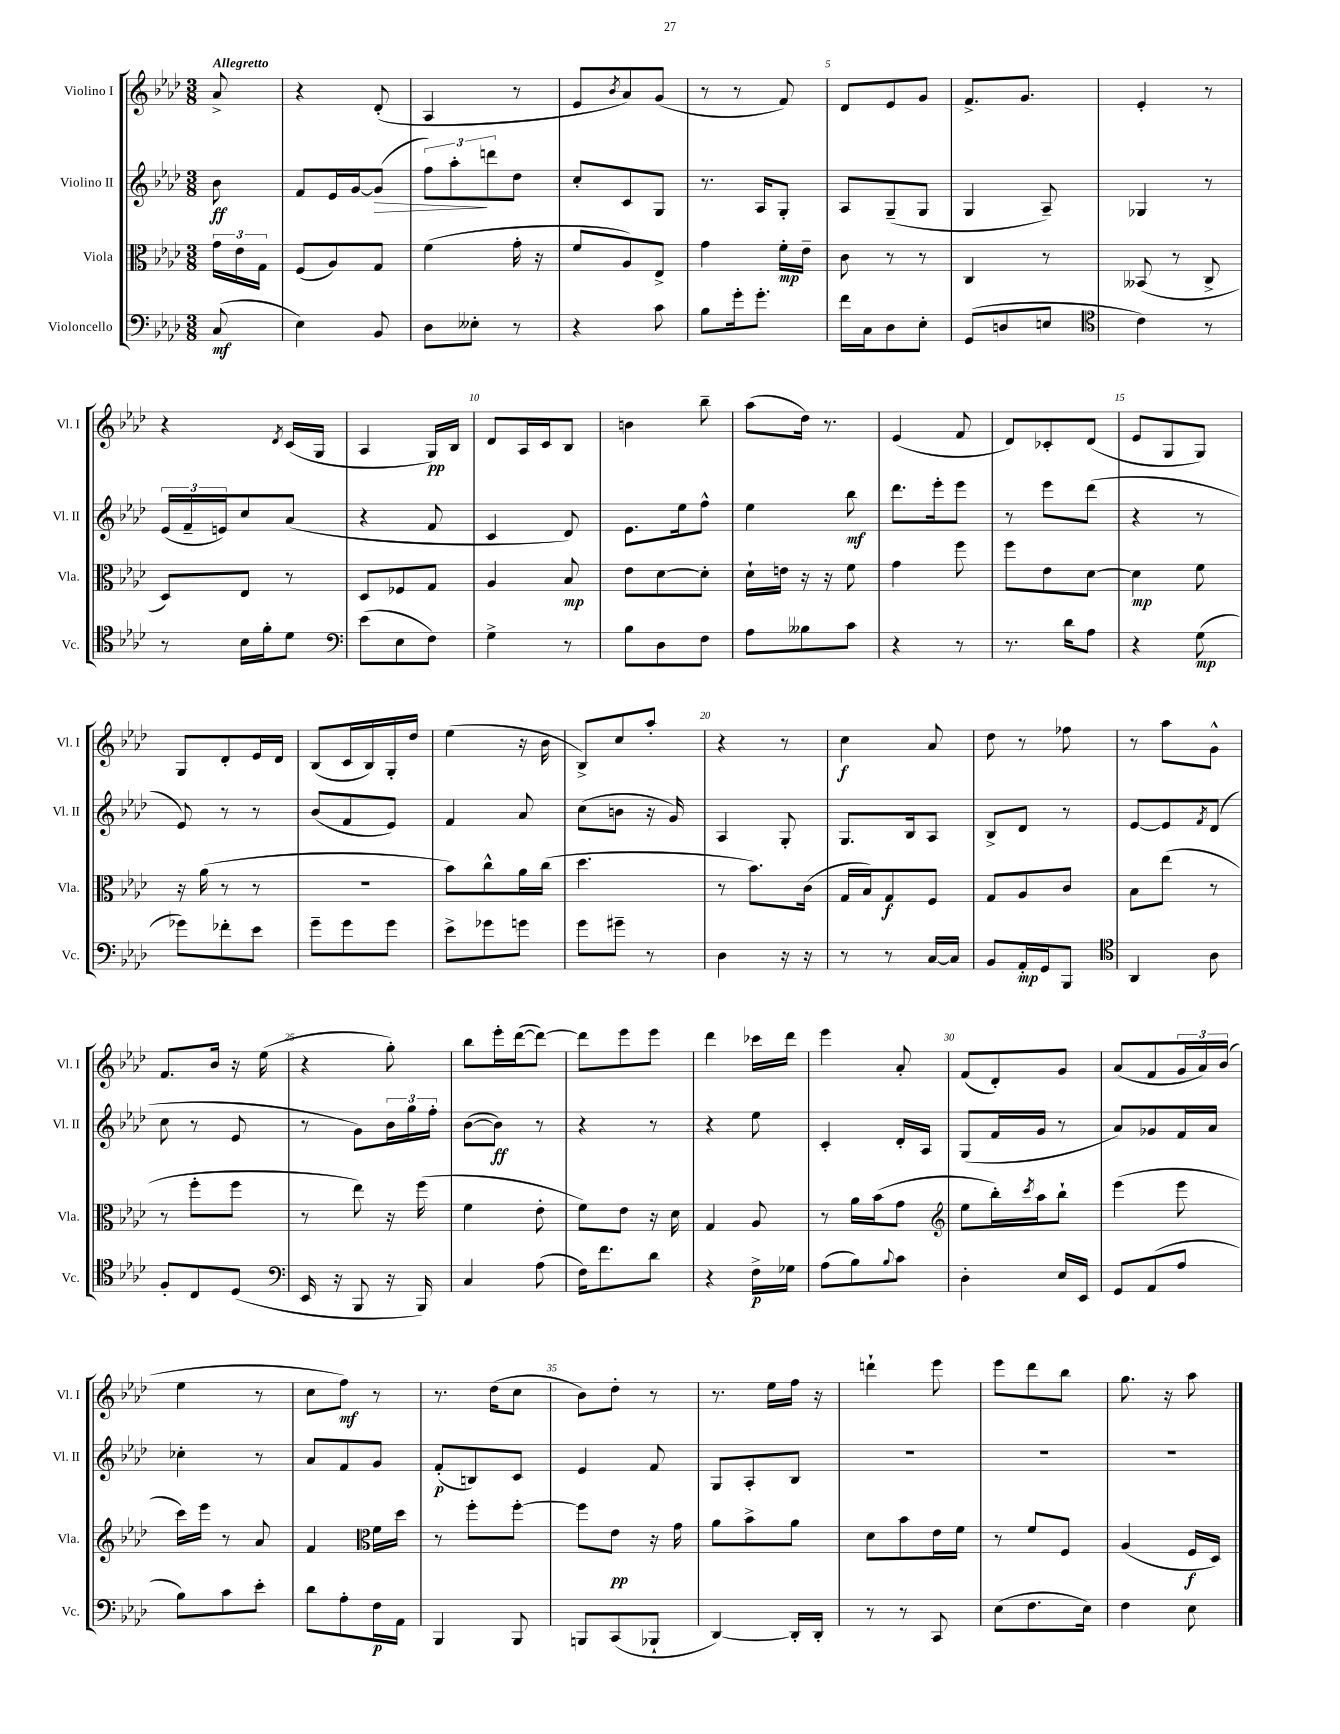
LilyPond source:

<<
\new StaffGroup <<
\new Staff = "s0" \with { instrumentName = "Violino I" shortInstrumentName = "Vl. I" } {
    \clef treble \key aes \major \numericTimeSignature \time 3/8 \partial 8 \tempo "Allegretto"
    aes'8-> |
    r4 des'8-.( |
    aes4 r8 |
    ees'8 \acciaccatura { bes'8 } aes'8) g'8( |
    r8 r8 f'8) |
    des'8 ees'8 g'8 |
    f'8.-> g'8. |
    ees'4-. r8 |
    r4 \acciaccatura { des'8 } c'16( g16 |
    aes4 g16\pp) bes16 |
    des'8 aes16 c'16 bes8 |
    b'4 bes''8-- |
    aes''8( des''16) r8. |
    ees'4( f'8 |
    des'8) ces'8-. des'8( |
    ees'8 g8 g8) |
    g8 des'8-. ees'16 des'16 |
    bes8( c'16 bes16) g16-. des''16 |
    ees''4( r16 bes'16 |
    bes8->) c''8 aes''8-. |
    r4 r8 |
    c''4\f aes'8 |
    des''8 r8 fes''8 |
    r8 aes''8 g'8-^ |
    f'8. bes'16 r16 ees''16( |
    r4 g''8-.) |
    bes''8 ees'''16-. des'''16~( des'''8~) |
    des'''8 ees'''8 ees'''8 |
    des'''4 ces'''16 des'''16 |
    ees'''4 aes'8-. |
    f'8( des'8-.) g'8 |
    aes'8( f'8 \tuplet 3/2 { g'16 aes'16) bes'16( } |
    ees''4 r8 |
    c''8 f''8\mf) r8 |
    r8. des''16( c''8 |
    bes'8) des''8-. r8 |
    r8. ees''16 f''16 r16 |
    d'''4-! ees'''8 |
    ees'''8 des'''8 bes''8 |
    g''8. r16 aes''8 \bar "|." |
}
\new Staff = "s1" \with { instrumentName = "Violino II" shortInstrumentName = "Vl. II" } {
    \clef treble \key aes \major \numericTimeSignature \time 3/8 \partial 8
    bes'8\ff |
    f'8 ees'16 g'16~ g'8\>( |
    \tuplet 3/2 { f''8) aes''8-.\! d'''8 } des''8 |
    c''8-. c'8 g8 |
    r8. aes16 g8-. |
    aes8 g8--( g8 |
    g4 aes8--) |
    ges4 r8 |
    \tuplet 3/2 { ees'16( f'16-- e'16) } c''8 aes'8( |
    r4 f'8 |
    c'4 des'8) |
    ees'8. ees''16 f''8-^ |
    ees''4 bes''8\mf |
    des'''8. ees'''16-. ees'''8 |
    r8 ees'''8 des'''8( |
    r4 r8 |
    ees'8) r8 r8 |
    bes'8( f'8 ees'8) |
    f'4 aes'8 |
    c''8( b'8 r16 g'16) |
    aes4 g8-. |
    g8. bes16 aes8 |
    bes8-> des'8 r8 |
    ees'8~ ees'8 \acciaccatura { f'8 } des'8( |
    c''8 r8 ees'8 |
    r8 g'8) \tuplet 3/2 { bes'16 g''16 f''16-. } |
    bes'8~( bes'8\ff) r8 |
    r4 r8 |
    r4 ees''8 |
    c'4-. des'16-. aes16 |
    g8( f'16 g'16 r8 |
    aes'8) ges'8 f'16 aes'16 |
    ces''4-. r8 |
    aes'8 f'8 g'8 |
    f'8-.\p( b8) c'8 |
    ees'4 f'8 |
    g8 aes8-. bes8 |
    R4. |
    R4. |
    R4. \bar "|." |
}
\new Staff = "s2" \with { instrumentName = "Viola" shortInstrumentName = "Vla." } {
    \clef alto \key aes \major \numericTimeSignature \time 3/8 \partial 8
    \tuplet 3/2 { g'16 ees'16 g16 } |
    f8( aes8) g8 |
    f'4( g'16-. r16 |
    f'8 aes8) ees8-> |
    g'4 f'16-.\mp ees'16-- |
    c'8 r8 r8 |
    c4 r8 |
    beses,8( r8 c8-> |
    des8) ees8 r8 |
    des8 fes8 g8 |
    aes4 bes8\mp |
    ees'8 des'8~ des'8-. |
    des'16-! e'16 r16 r16 f'8 |
    g'4 f''8 |
    f''8 ees'8 des'8~ |
    des'4\mp f'8 |
    r16 aes'16( r8 r8 |
    R4. |
    bes'8) c''8-^ aes'16 c''16( |
    des''4. |
    r8 bes'8.) c'16( |
    g16 bes16) g8\f f8 |
    g8 aes8 c'8 |
    bes8 ees''8( r8 |
    r8 f''8-. f''8 |
    r8 ees''8) r16 f''16( |
    f'4 ees'8-. |
    f'8) ees'8 r16 des'16 |
    g4 aes8 |
    r8 aes'16 bes'16( g'8 |
    \clef treble ees''8 bes''16-.) \acciaccatura { c'''8 } aes''16 bes''8-! |
    ees'''4( ees'''8 |
    c'''16) ees'''16 r8 aes'8 |
    f'4 \clef alto f'16 des''16 |
    r8 f''8-. f''8~-. |
    f''8 ees'8\pp r16 g'16 |
    aes'8 bes'8-> aes'8 |
    des'8 bes'8 ees'16 f'16 |
    r8 f'8 f8 |
    aes4( f16\f des16) \bar "|." |
}
\new Staff = "s3" \with { instrumentName = "Violoncello" shortInstrumentName = "Vc." } {
    \clef bass \key aes \major \numericTimeSignature \time 3/8 \partial 8
    c8\mf( |
    ees4) bes,8 |
    des8 eeses8-. r8 |
    r4 c'8 |
    bes8 g'16-. g'8.-. |
    f'16 c16 des8 ees8-. |
    g,8( d8 e8 |
    \clef tenor c'4) r8 |
    r8 bes16 f'16-. des'8 |
    \clef bass ees'8( ees8 f8) |
    g4-> r8 |
    bes8 des8 f8 |
    aes8 beses8 c'8 |
    r4 r8 |
    r8. des'16 aes8 |
    r4 g8\mp( |
    ges'8) fes'8-. ees'8 |
    g'8-- g'8 g'8 |
    ees'8-> ges'8 g'8 |
    g'8 gis'8-- r8 |
    des4 r16 r16 |
    r8 r8 c16~ c16 |
    bes,8 aes,16-.\mp g,16 bes,,8 |
    \clef tenor aes,4 aes8 |
    f8-. c8 des8( |
    \clef bass ees,16 r16 bes,,8 r16 bes,,16) |
    c4 aes8( |
    f16) f'8. des'8 |
    r4 f16->\p ges16 |
    aes8( bes8) \appoggiatura { bes8 } c'8 |
    des4-. ees16 ees,16 |
    g,8 aes,8( aes8 |
    bes8) c'8 ees'8-. |
    des'8 aes8-. f16\p aes,16 |
    bes,,4 bes,,8 |
    b,,8 c,8( bes,,8-! |
    des,4~) des,16-. des,16-. |
    r8 r8 c,8 |
    ees8( f8. ees16) |
    f4 ees8 \bar "|." |
}
>>
>>
\layout { \context { \Score \override BarNumber.break-visibility = ##(#f #t #t) barNumberVisibility = #(every-nth-bar-number-visible 5) } }
